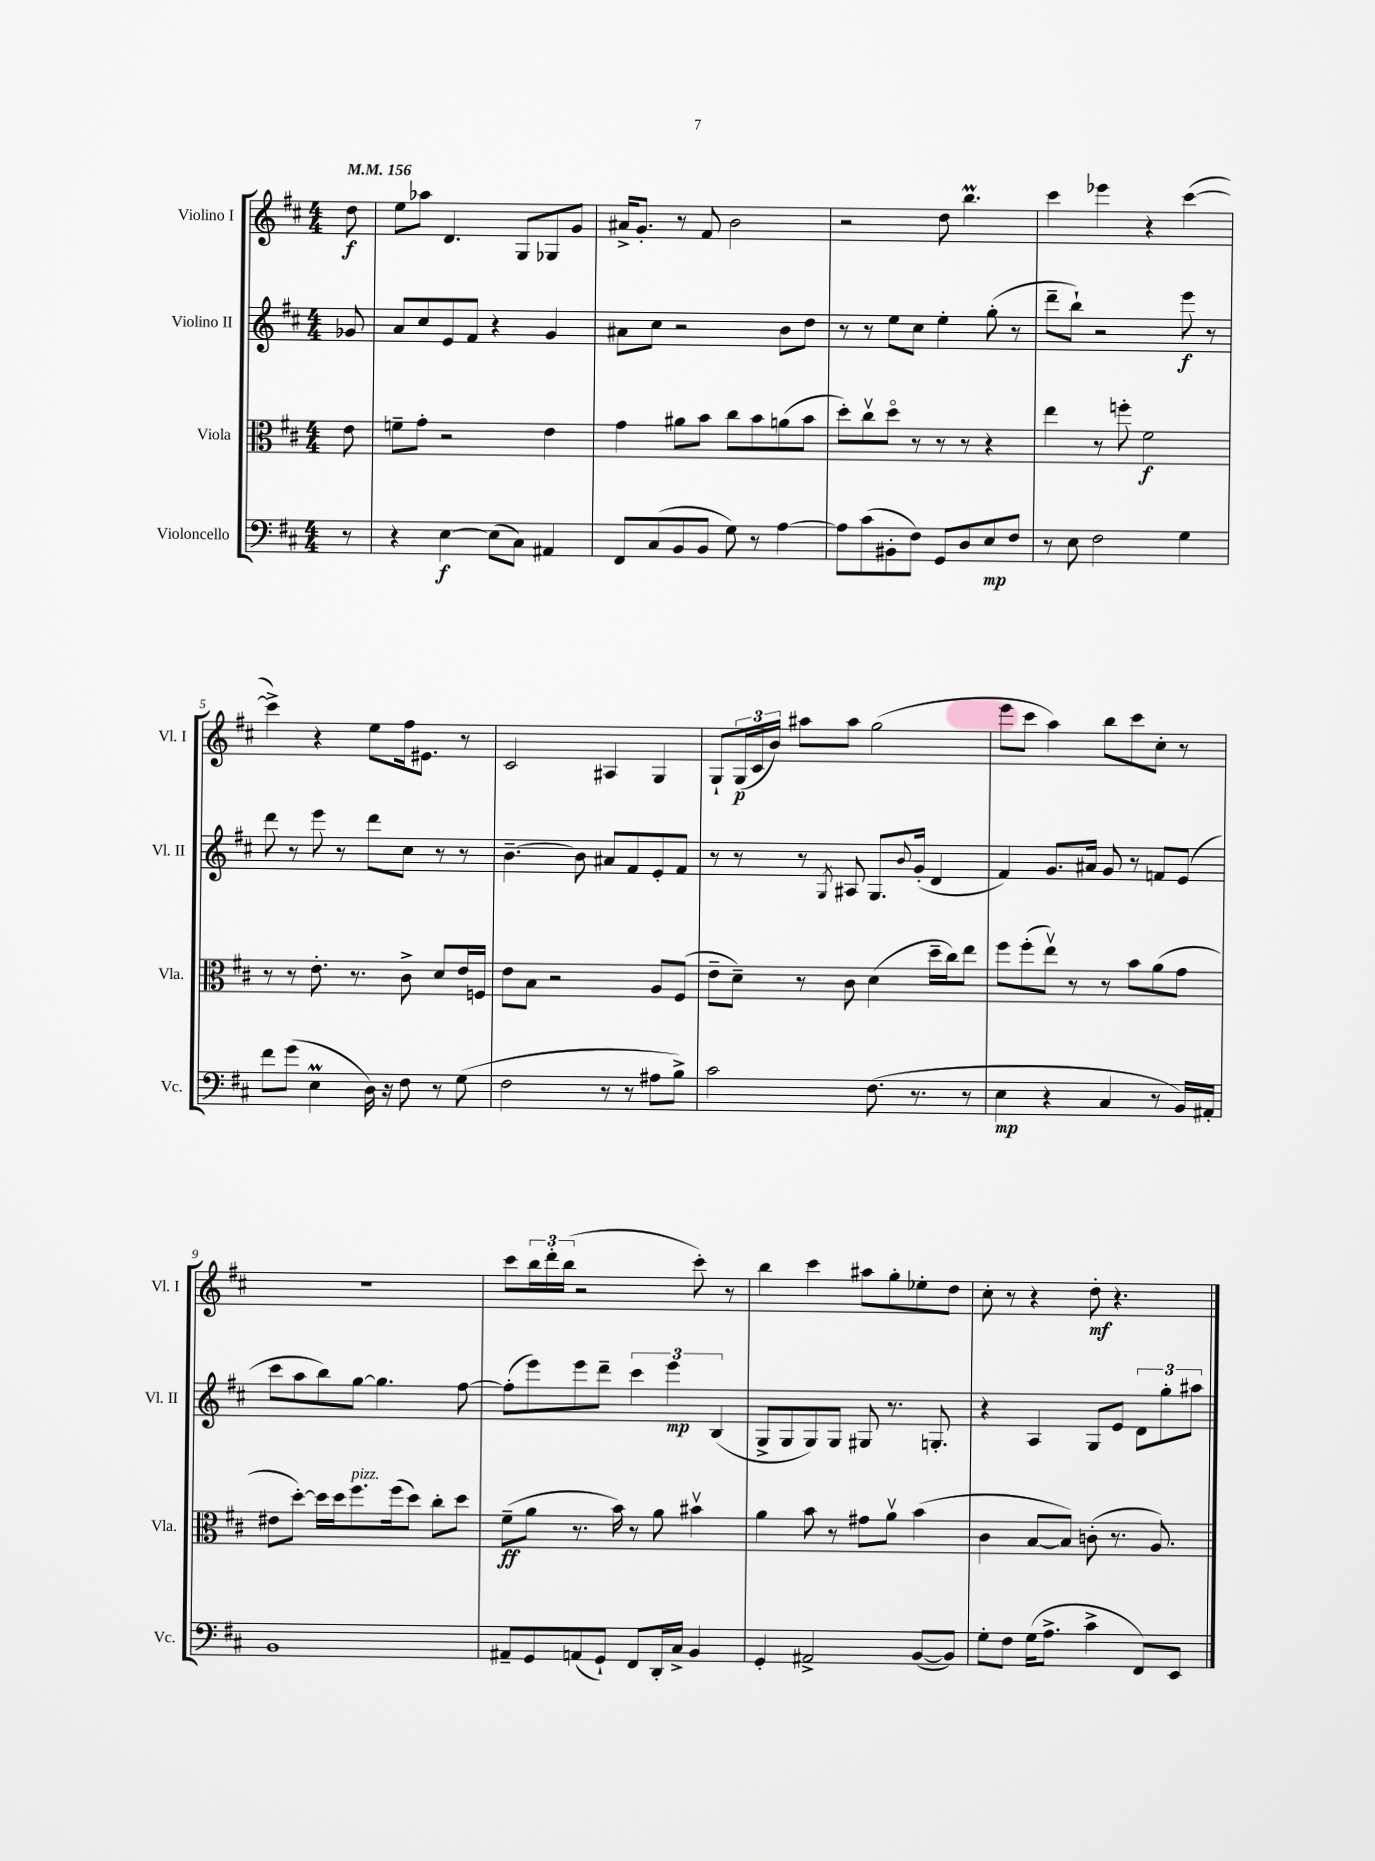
<<
\new StaffGroup <<
\new Staff = "s0" \with { instrumentName = "Violino I" shortInstrumentName = "Vl. I" } {
    \clef treble \key d \major \numericTimeSignature \time 4/4 \partial 8 \tempo 4 = 156
    d''8\f |
    e''8 aes''8 d'4. g8 ges8 g'8 |
    ais'16-> g'8.-. r8 fis'8 b'2 |
    r2 d''8 b''4.\prall |
    cis'''4 ees'''4 r4 cis'''4~( |
    cis'''4->) r4 e''8 fis''16 eis'8. r8 |
    cis'2 ais4 g4 |
    g8-! \tuplet 3/2 { g16\p( cis'16 b'16) } ais''8 ais''8 g''2( |
    e'''8 cis'''8 a''4) b''8 cis'''8 cis''8-. r8 |
    R1 |
    cis'''8 \tuplet 3/2 { b''16 d'''16-. b''16( } r2 cis'''8-.) r8 |
    b''4 cis'''4 ais''8 g''8-. ees''8-. d''8 |
    cis''8-. r8 r4 d''8-.\mf r4. \bar "|." |
}
\new Staff = "s1" \with { instrumentName = "Violino II" shortInstrumentName = "Vl. II" } {
    \clef treble \key d \major \numericTimeSignature \time 4/4 \partial 8
    ges'8 |
    a'8 cis''8 e'8 fis'8 r4 g'4 |
    ais'8 cis''8 r2 b'8 d''8 |
    r8 r8 e''8 cis''8 e''4-. g''8-.( r8 |
    d'''8-- b''8-!) r2 e'''8\f r8 |
    d'''8 r8 e'''8 r8 d'''8 cis''8 r8 r8 |
    b'4.~-- b'8 ais'8 fis'8 e'8-. fis'8 |
    r8 r8 r8 \acciaccatura { g8 } ais8 g8. \appoggiatura { b'8 } g'16-.( d'4 |
    fis'4) g'8. ais'16 g'8 r8 f'8 e'8( |
    cis'''8 a''8 b''8) g''8~ g''4. fis''8~ |
    fis''8-.( e'''8) e'''8 d'''8-- \tuplet 3/2 { cis'''4 e'''4\mp b4( } |
    g8-> g8 g8) g8 gis8 r8. g8.-. |
    r4 a4 g8 e'8 \tuplet 3/2 { d'8 g''8-. ais''8 } \bar "|." |
}
\new Staff = "s2" \with { instrumentName = "Viola" shortInstrumentName = "Vla." } {
    \clef alto \key d \major \numericTimeSignature \time 4/4 \partial 8
    e'8 |
    f'8-- g'8-. r2 e'4 |
    g'4 ais'8 b'8 cis''8 b'8 a'8( b'8 |
    d''8-.) cis''8\upbow d''8\flageolet r8 r8 r8 r4 |
    e''4 r8 f''8-. fis'2\f |
    r8 r8 e'8.-. r8. cis'8-> d'8 e'16 f16 |
    e'8 b8 r2 a8 fis8( |
    e'8-- d'8--) r8 cis'8 d'4( d''16-- cis''16) e''8 |
    fis''8 fis''8-.( e''8\upbow) r8 r8 b'8 a'8( g'8 |
    eis'8 d''8~-.) d''16 d''16 fis''8.^\markup { \italic "pizz." } fis''16( d''8) cis''8-. d''8 |
    fis'8--\ff( a'8 r8. b'16) r8 a'8 bis'4\upbow |
    a'4 b'8 r8 gis'8 a'8\upbow b'4( |
    cis'4 b8~ b8) c'8-.( r8. a8.) \bar "|." |
}
\new Staff = "s3" \with { instrumentName = "Violoncello" shortInstrumentName = "Vc." } {
    \clef bass \key d \major \numericTimeSignature \time 4/4 \partial 8
    r8 |
    r4 e4~\f e8( cis8) ais,4 |
    fis,8 cis8( b,8 b,8 g8) r8 a4~ |
    a8 cis'8( bis,8-. fis8) g,8 d8 e8\mp fis8 |
    r8 e8 fis2 g4 |
    fis'8 g'8( e4\prall d16) r16 fis8 r8 g8( |
    fis2 r8 r8 ais8 b8->) |
    cis'2 fis8.( r8. r8 |
    e4\mp r4 cis4 r8 b,16) ais,16-. |
    b,1 |
    ais,8-- g,8 a,8( g,8-!) fis,8 d,16-. cis16-> b,4 |
    g,4-. ais,2-> b,8~( b,8) |
    g8-. fis8 g16( a8.-> cis'4-> fis,8) e,8 \bar "|." |
}
>>
>>
